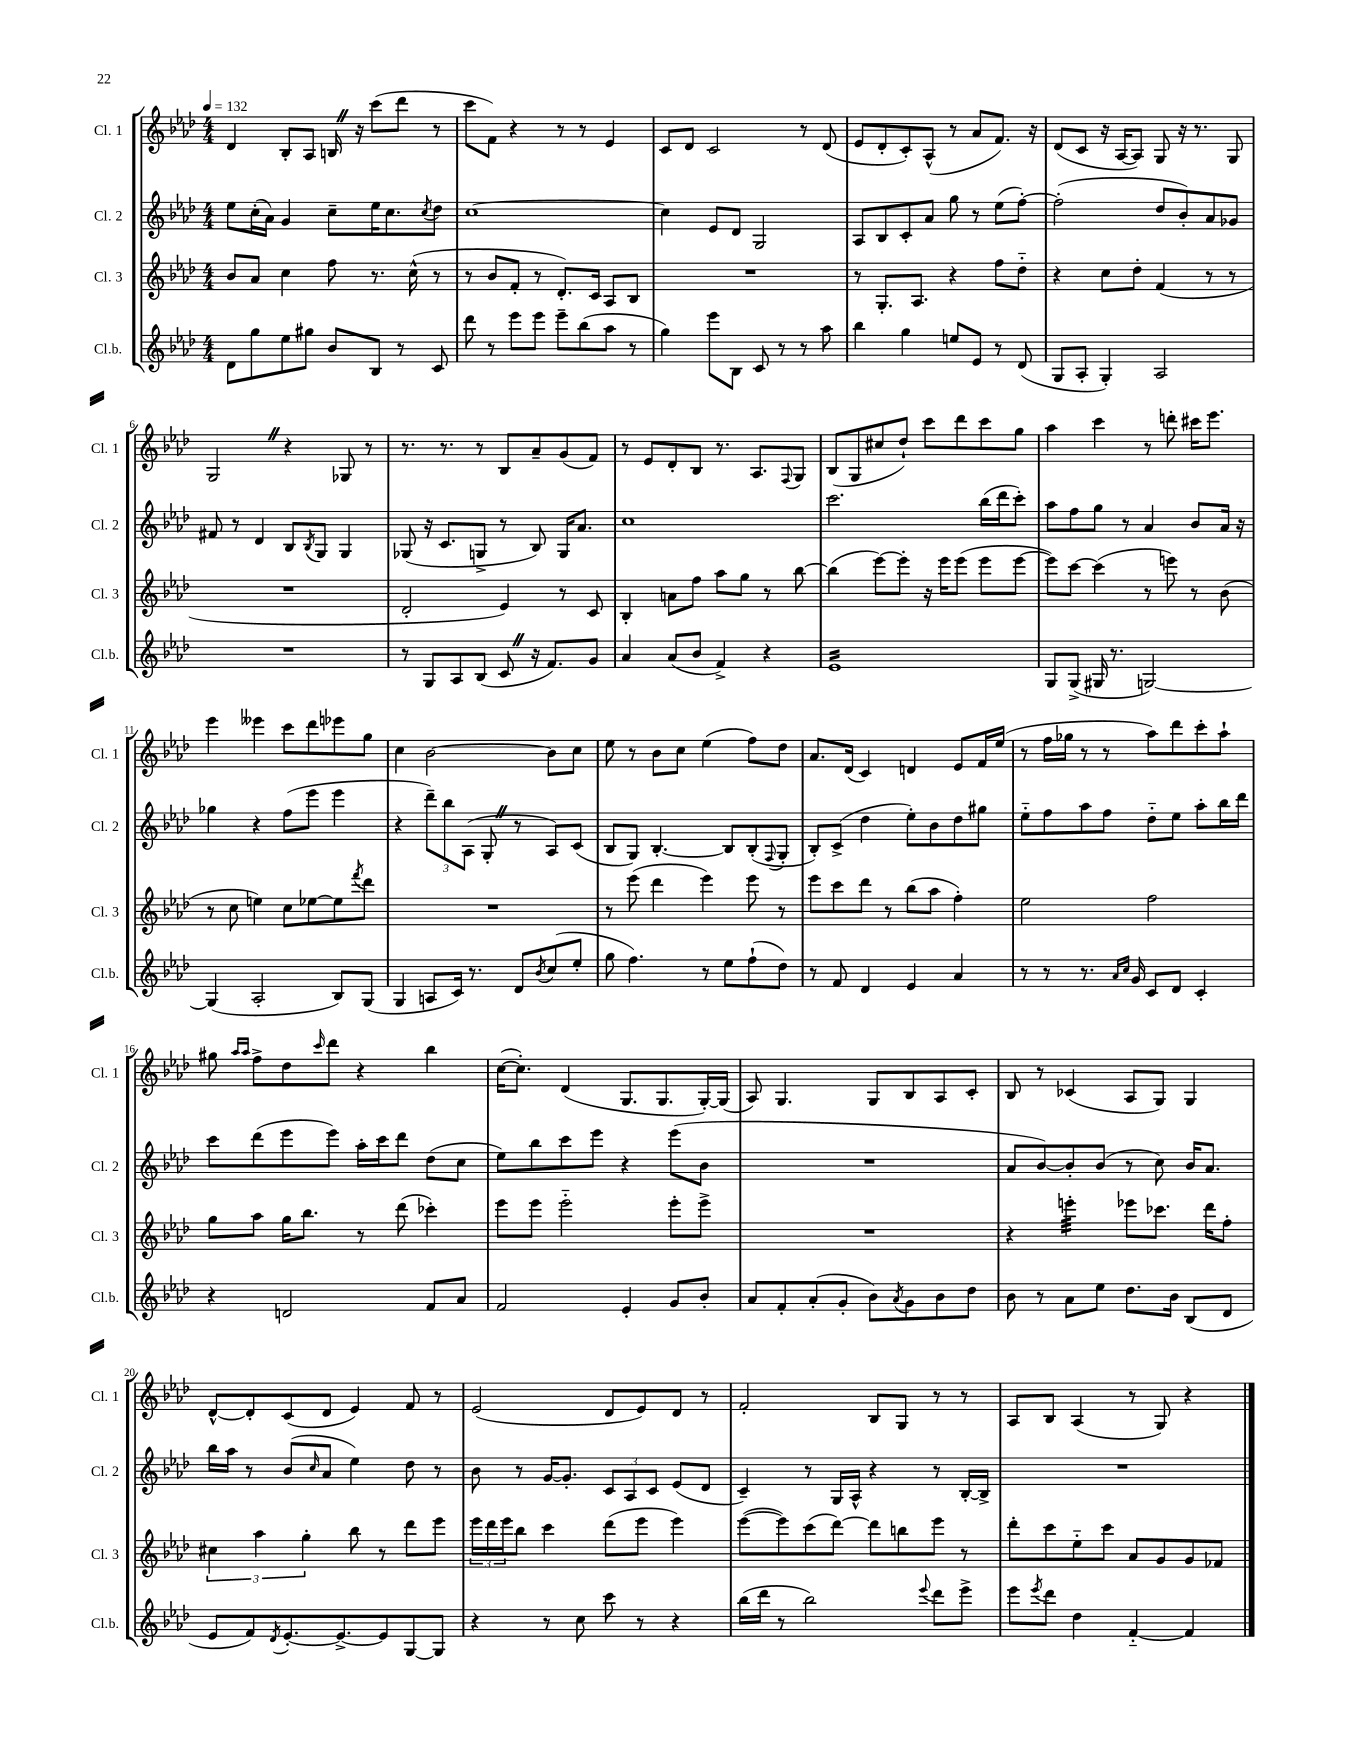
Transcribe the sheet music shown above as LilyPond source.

<<
\new StaffGroup <<
\new Staff = "s0" \with { instrumentName = "Cl. 1" shortInstrumentName = "Cl. 1" } {
    \clef treble \key aes \major \numericTimeSignature \time 4/4 \tempo 4 = 132
    des'4 bes8-. aes8 b16 \once \override BreathingSign.text = \markup { \musicglyph "scripts.caesura.straight" } \breathe r16 c'''8( des'''8 r8 |
    c'''8 f'8) r4 r8 r8 ees'4 |
    c'8 des'8 c'2 r8 des'8( |
    ees'8 des'8-. c'8-.) aes8-^( r8 aes'8 f'8.) r16 |
    des'8( c'8 r16 aes16~ aes8) g8 r16 r8. g8 |
    g2 \once \override BreathingSign.text = \markup { \musicglyph "scripts.caesura.straight" } \breathe r4 ges8 r8 |
    r8. r8. r8 bes8 aes'8-- g'8( f'8) |
    r8 ees'8 des'8-. bes8 r8. aes8. \appoggiatura { f8 } g8 |
    bes8( g8 cis''8 des''8-!) c'''8 des'''8 c'''8 g''8 |
    aes''4 c'''4 r8 d'''8-. cis'''16 ees'''8. |
    ees'''4 eeses'''4 c'''8 des'''8 ees'''8 g''8 |
    c''4 bes'2~ bes'8 c''8 |
    ees''8 r8 bes'8 c''8 ees''4( f''8) des''8 |
    aes'8. des'16( c'4) d'4 ees'8 f'16 ees''16( |
    r8 f''16 ges''16 r8 r8 aes''8) des'''8 c'''8-. aes''8-! |
    gis''8 \grace { aes''16 aes''16 } f''8-> des''8 \grace { c'''16 } des'''8 r4 bes''4 |
    c''16~( c''8.-.) des'4( g8. g8. g16~-.) g16( |
    aes8) g4. g8 bes8 aes8 c'8-. |
    bes8 r8 ces'4( aes8 g8) g4 |
    des'8~-^ des'8-. c'8( des'8 ees'4) f'8 r8 |
    ees'2( des'8 ees'8) des'8 r8 |
    f'2-. bes8 g8 r8 r8 |
    aes8 bes8 aes4( r8 g8) r4 \bar "|." |
}
\new Staff = "s1" \with { instrumentName = "Cl. 2" shortInstrumentName = "Cl. 2" } {
    \clef treble \key aes \major \numericTimeSignature \time 4/4
    ees''8 c''16-.( aes'16) g'4 c''8-- ees''16 c''8. \acciaccatura { c''8 } des''8 |
    c''1~ |
    c''4 ees'8 des'8 g2 |
    aes8 bes8 c'8-. aes'8 g''8 r8 ees''8( f''8~-.) |
    f''2-.( des''8 bes'8-.) aes'8 ges'8 |
    fis'8 r8 des'4 bes8 \acciaccatura { bes8 } g8 g4 |
    ges8( r16 c'8. g8-> r8 bes8) g16 aes'8. |
    c''1 |
    c'''2. bes''16( des'''16 c'''8-.) |
    aes''8 f''8 g''8 r8 aes'4 bes'8 aes'16 r16 |
    ges''4 r4 f''8( ees'''8 ees'''4 |
    r4 \tuplet 3/2 { des'''8--) bes''8 aes8( } g8-. \once \override BreathingSign.text = \markup { \musicglyph "scripts.caesura.straight" } \breathe r8 aes8) c'8( |
    bes8 g8) bes4.~-. bes8 bes8-.( \appoggiatura { f8 } g8-. |
    bes8-.) c'8->( des''4 ees''8-.) bes'8 des''8 gis''8 |
    ees''8-_ f''8 aes''8 f''8 des''8-_ ees''8 aes''8-. bes''16 des'''16 |
    c'''8 des'''8( ees'''8 ees'''8) aes''16-. c'''16 des'''8 des''8( c''8 |
    ees''8) bes''8 c'''8 ees'''8 r4 ees'''8( bes'8 |
    R1 |
    aes'8 bes'8~) bes'8-. bes'8( r8 c''8) bes'16 aes'8. |
    bes''16 aes''16 r8 bes'8( \grace { c''16 } aes'8 ees''4) des''8 r8 |
    bes'8 r8 g'16~ g'8.-. \tuplet 3/2 { c'8 aes8 c'8 } ees'8( des'8 |
    c'4--) r8 g16 aes16-^ r4 r8 bes16~-. bes16-> |
    R1 \bar "|." |
}
\new Staff = "s2" \with { instrumentName = "Cl. 3" shortInstrumentName = "Cl. 3" } {
    \clef treble \key aes \major \numericTimeSignature \time 4/4
    bes'8 aes'8 c''4 f''8 r8. c''16-^( r8 |
    r8 bes'8 f'8-. r8 des'8.-.) c'16 aes8 bes8 |
    R1 |
    r8 g8.-. aes8. r4 f''8 des''8-_ |
    r4 c''8 des''8-. f'4( r8 r8 |
    R1 |
    des'2-. ees'4) r8 c'8 |
    bes4-. a'8 f''8 aes''8 g''8 r8 bes''8~ |
    bes''4( ees'''8~) ees'''8-. r16 ees'''16 ees'''8( ees'''8 ees'''8~ |
    ees'''8) c'''8~ c'''4( r8 e'''8) r8 bes'8( |
    r8 c''8 e''4) c''8 ees''8~ ees''8 \acciaccatura { f'''8 } des'''8 |
    R1 |
    r8 ees'''8( des'''4 ees'''4) ees'''8 r8 |
    ees'''8 c'''8 des'''8 r8 bes''8( aes''8 f''4-.) |
    ees''2 f''2 |
    g''8 aes''8 g''16 bes''8. r8 des'''8( ces'''4-.) |
    ees'''8 ees'''8 ees'''2-_ ees'''8-. ees'''8-> |
    R1 |
    r4 e'''4:32-. ees'''8 ces'''8. des'''16 f''8-. |
    \tuplet 3/2 { cis''4 aes''4 g''4-. } bes''8 r8 des'''8 ees'''8 |
    \tuplet 3/2 { ees'''16 des'''16 ees'''16 } bes''8 c'''4 des'''8( ees'''8 ees'''4) |
    ees'''8~( ees'''8) c'''8( des'''8~) des'''8 b''8 ees'''8 r8 |
    des'''8-. c'''8 ees''8-_ c'''8 aes'8 g'8 g'8 fes'8 \bar "|." |
}
\new Staff = "s3" \with { instrumentName = "Cl.b." shortInstrumentName = "Cl.b." } {
    \clef treble \key aes \major \numericTimeSignature \time 4/4
    des'8 g''8 ees''8 gis''8 bes'8 bes8 r8 c'8 |
    des'''8 r8 ees'''8 ees'''8 ees'''8-- bes''8( aes''8 r8 |
    g''4) ees'''8 bes8 c'8 r8 r8 aes''8 |
    bes''4 g''4 e''8 ees'8 r8 des'8( |
    g8 aes8-. g4-.) aes2 |
    R1 |
    r8 g8 aes8 bes8( c'8 \once \override BreathingSign.text = \markup { \musicglyph "scripts.caesura.straight" } \breathe r16 f'8.) g'8 |
    aes'4 aes'8( bes'8 f'4->) r4 |
    ees'1:16 |
    g8 g8->( gis16 r8. g2~) |
    g4( aes2-. bes8) g8( |
    g4 a8 c'16) r8. des'8 \acciaccatura { bes'8 } c''8( ees''8-. |
    g''8 f''4.) r8 ees''8 f''8-!( des''8) |
    r8 f'8 des'4 ees'4 aes'4 |
    r8 r8 r8. \grace { aes'16 c''16 } g'16 c'8 des'8 c'4-. |
    r4 d'2 f'8 aes'8 |
    f'2 ees'4-. g'8 bes'8-. |
    aes'8 f'8-. aes'8-.( g'8-. bes'8) \acciaccatura { aes'8 } g'8 bes'8 des''8 |
    bes'8 r8 aes'8 ees''8 des''8. bes'16 bes8( des'8 |
    ees'8 f'8) \acciaccatura { des'8 } ees'8.~-. ees'8.~-> ees'8 g8~ g8 |
    r4 r8 c''8 c'''8 r8 r4 |
    bes''16( des'''16 r8 bes''2) \appoggiatura { ees'''8 } des'''8 ees'''8-> |
    ees'''8 \acciaccatura { ees'''8 } des'''8 des''4 f'4~-_ f'4 \bar "|." |
}
>>
>>
